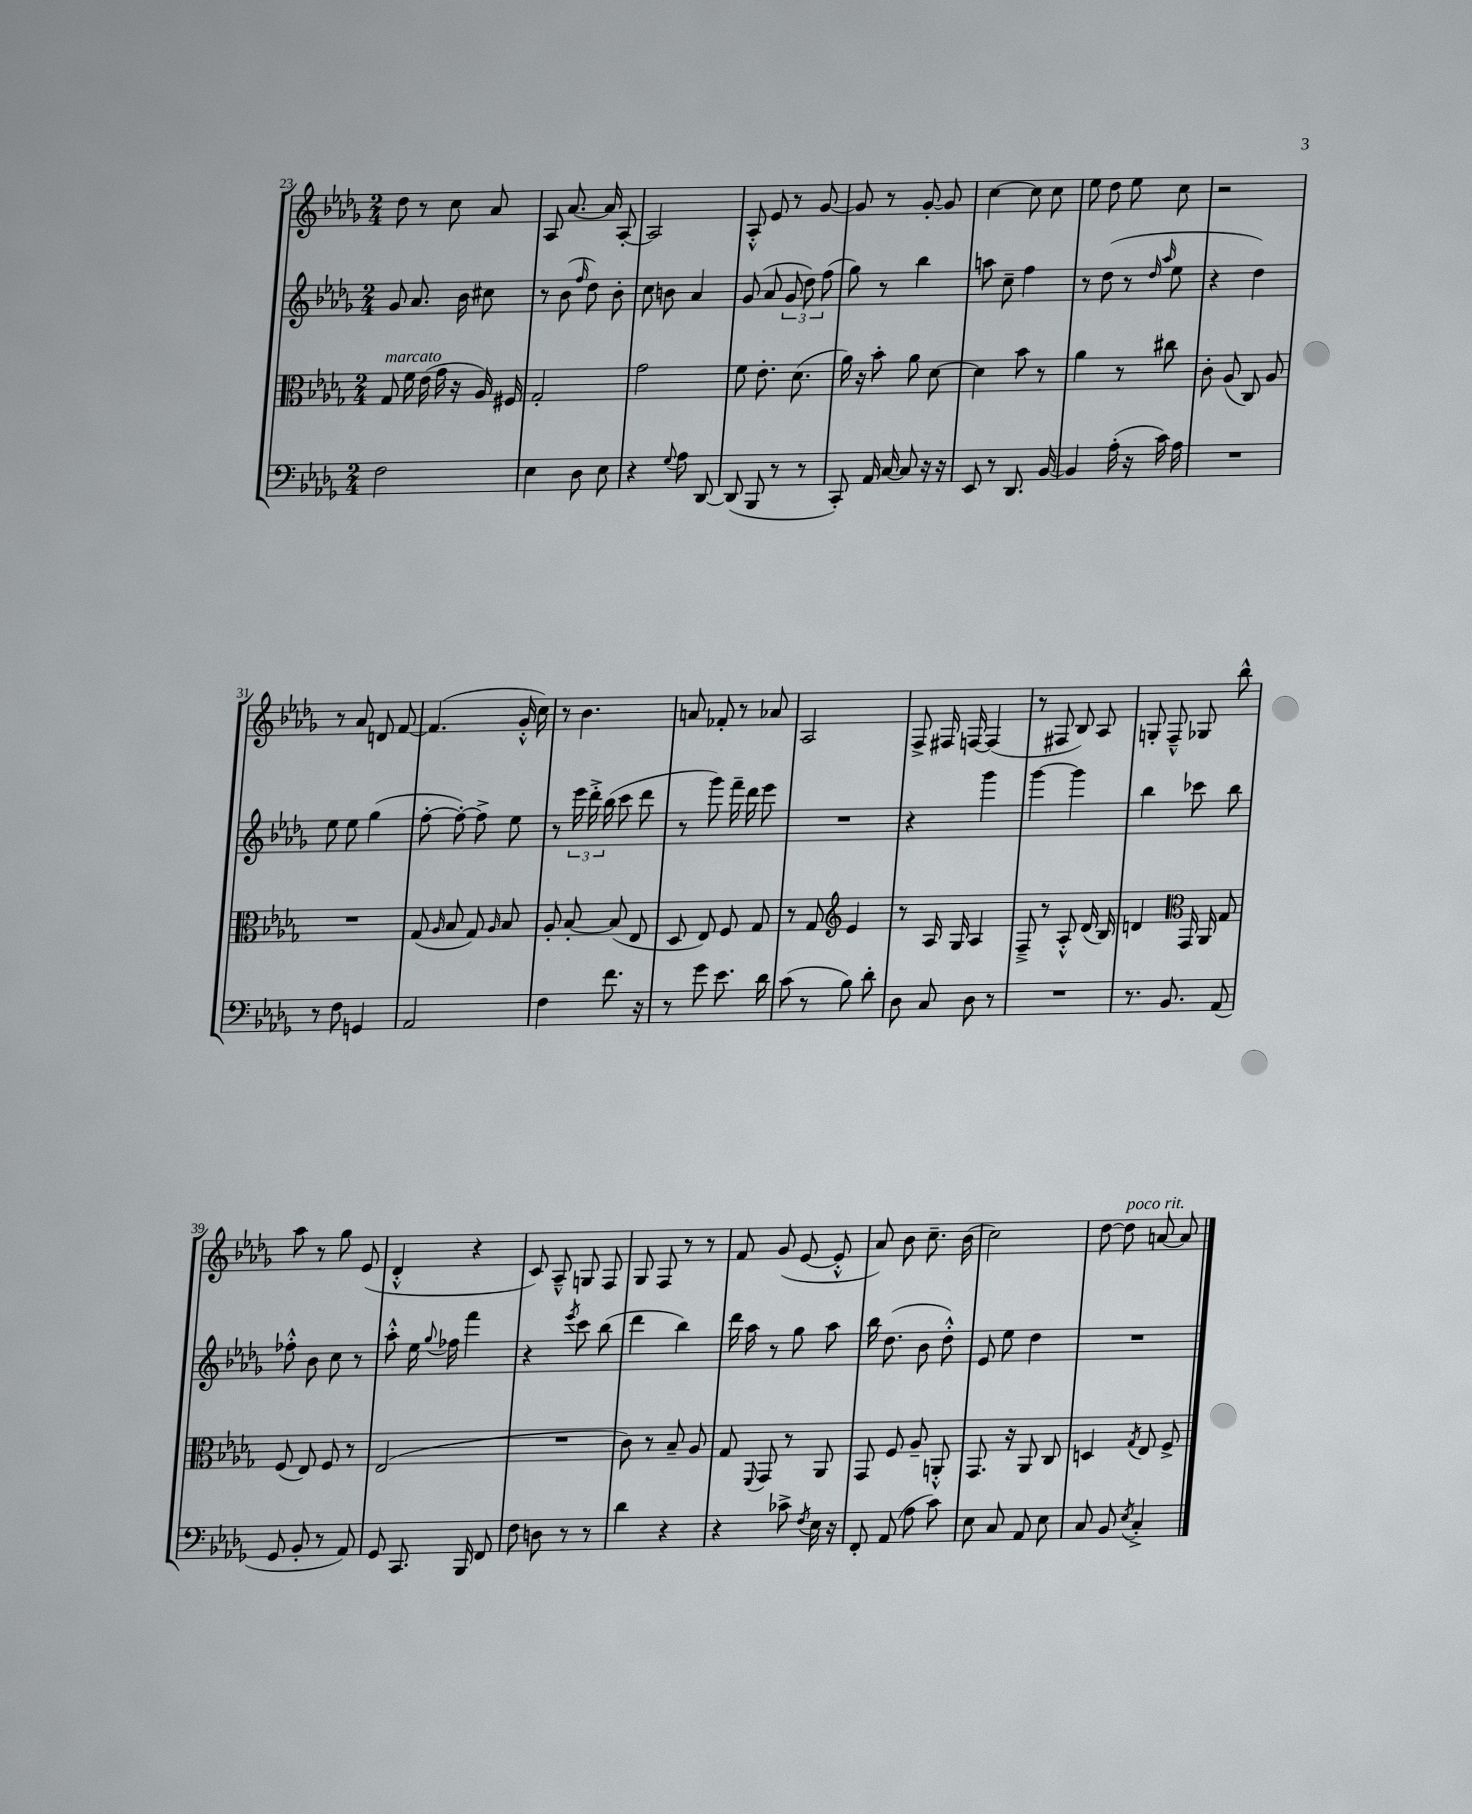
<<
\new StaffGroup <<
\new Staff = "s0" {
    \clef treble \key des \major \numericTimeSignature \time 2/4
    \autoBeamOff des''8 r8 c''8 aes'8 |
    aes8 aes'8.~ aes'16 aes8~-. |
    aes2 |
    aes8-.-^ ees'8 r8 ges'8~ |
    ges'8 r8 ges'8~-. ges'8 |
    c''4~ c''8 c''8 |
    ees''8 des''8 ees''8 c''8 |
    r2 |
    r8 aes'8 d'8 f'8~ |
    f'4.( ges'16-.-^ c''16) |
    r8 bes'4. |
    a'8 fes'8-. r8 aes'8 |
    aes2 |
    f8-> fis16 f16~ f4( |
    r8 fis8 bes8) aes8 |
    g8-. f8---^ ges8 bes''8-^ |
    aes''8 r8 ges''8 ees'8( |
    des'4-.-^ r4 |
    c'8) aes8---^ g8 f8 |
    ges8 f8 r8 r8 |
    f'8 ges'8( ees'8~ ees'8-.-^ |
    aes'8) bes'8 c''8.-- bes'16( |
    c''2) |
    des''8~ des''8^\markup { \italic "poco rit." } a'8~ a'8 \bar "|." |
}
\new Staff = "s1" {
    \clef treble \key des \major \numericTimeSignature \time 2/4
    \autoBeamOff ges'8 aes'8. bes'16 cis''8 |
    r8 bes'8( \grace { f''16 } des''8) bes'8-. |
    c''8 b'8 aes'4 |
    ges'8( aes'8 \tuplet 3/2 { ges'8 des''8) f''8( } |
    ges''8) r8 bes''4 |
    a''8 c''8-- f''4 |
    r8 des''8( r8 \grace { des''16 aes''16 } ees''8 |
    r4 des''4) |
    ees''8 ees''8 ges''4( |
    f''8~-. f''8~-.) f''8-> ees''8 |
    r8 \tuplet 3/2 { ees'''16 des'''16-.-> bes''16( } c'''8 des'''8 |
    r8 ges'''8) f'''16-- des'''16 ees'''8 |
    R2 |
    r4 ges'''4 |
    ges'''4~ ges'''4 |
    bes''4 ces'''8 bes''8 |
    fes''8-.-^ bes'8 c''8 r8 |
    aes''8-.-^ ees''16 \appoggiatura { ges''8 } fes''16 f'''4 |
    r4 \acciaccatura { ees'''8 } c'''8 bes''8( |
    des'''4 bes''4) |
    des'''16 aes''16 r8 ges''8 aes''8 |
    bes''16 des''8.( bes'8 des''8-.-^) |
    ees'8 ees''8 des''4 |
    R2 \bar "|." |
}
\new Staff = "s2" {
    \clef alto \key des \major \numericTimeSignature \time 2/4
    \autoBeamOff ges8^\markup { \italic "marcato" } f'16 ees'16( ges'16 r16 aes16) fis16 |
    ges2-. |
    ges'2 |
    f'8 ees'8.-. des'8.( |
    aes'16) r16 bes'8-. aes'8 des'8~ |
    des'4 bes'8 r8 |
    aes'4 r8 cis''8 |
    c'8-. aes8( c8) aes8 |
    R2 |
    ges8( \grace { aes16 } bes8 ges8) \grace { aes16 } bes8 |
    aes8-. bes8~-. bes8( ees8 |
    des8 ees8) f8 ges8 |
    r8 ges8 \clef treble ees'4 |
    r8 aes16 ges16 aes4 |
    f8---> r8 aes8-.-^ des'16( bes16) |
    d'4 \clef alto ges,16 aes,16 ges8 |
    f8( ees8) f8 r8 |
    ees2( |
    R2 |
    c'8) r8 bes8-- aes8 |
    ges8 \appoggiatura { f,8 } ges,8 r8 aes,8 |
    ges,8 f8 aes8-- a,8-.-^ |
    ges,8. r16 aes,8 c8 |
    d4 \acciaccatura { ges8 } ees8 f8-> \bar "|." |
}
\new Staff = "s3" {
    \clef bass \key des \major \numericTimeSignature \time 2/4
    \autoBeamOff f2 |
    ees4 des8 ees8 |
    r4 \appoggiatura { ges8 } aes8 des,8~ |
    des,8( bes,,8 r8 r8 |
    c,8-.) aes,16 c16~ c8 r16 r16 |
    ees,8 r8 des,8. bes,16~ |
    bes,4 aes16-.( r16 c'16) aes16 |
    R2 |
    r8 f8 g,4 |
    aes,2 |
    f4 f'8. r16 |
    r8 ges'8 ees'8. des'16 |
    c'8( r8 bes8) des'8-. |
    des8 c8 des8 r8 |
    R2 |
    r8. bes,8. aes,8( |
    ges,8 bes,8-. r8 aes,8) |
    ges,8 c,8. bes,,16 f,8 |
    f8 d8 r8 r8 |
    des'4 r4 |
    r4 ces'8-> \acciaccatura { f8 } ees16 r16 |
    f,8-. aes,8( aes8 c'8) |
    ees8 c8 aes,8 ees8 |
    c8 bes,8 \acciaccatura { ees8 } c4-.-> \bar "|." |
}
>>
>>
\layout { \context { \Score currentBarNumber = #23 } }
